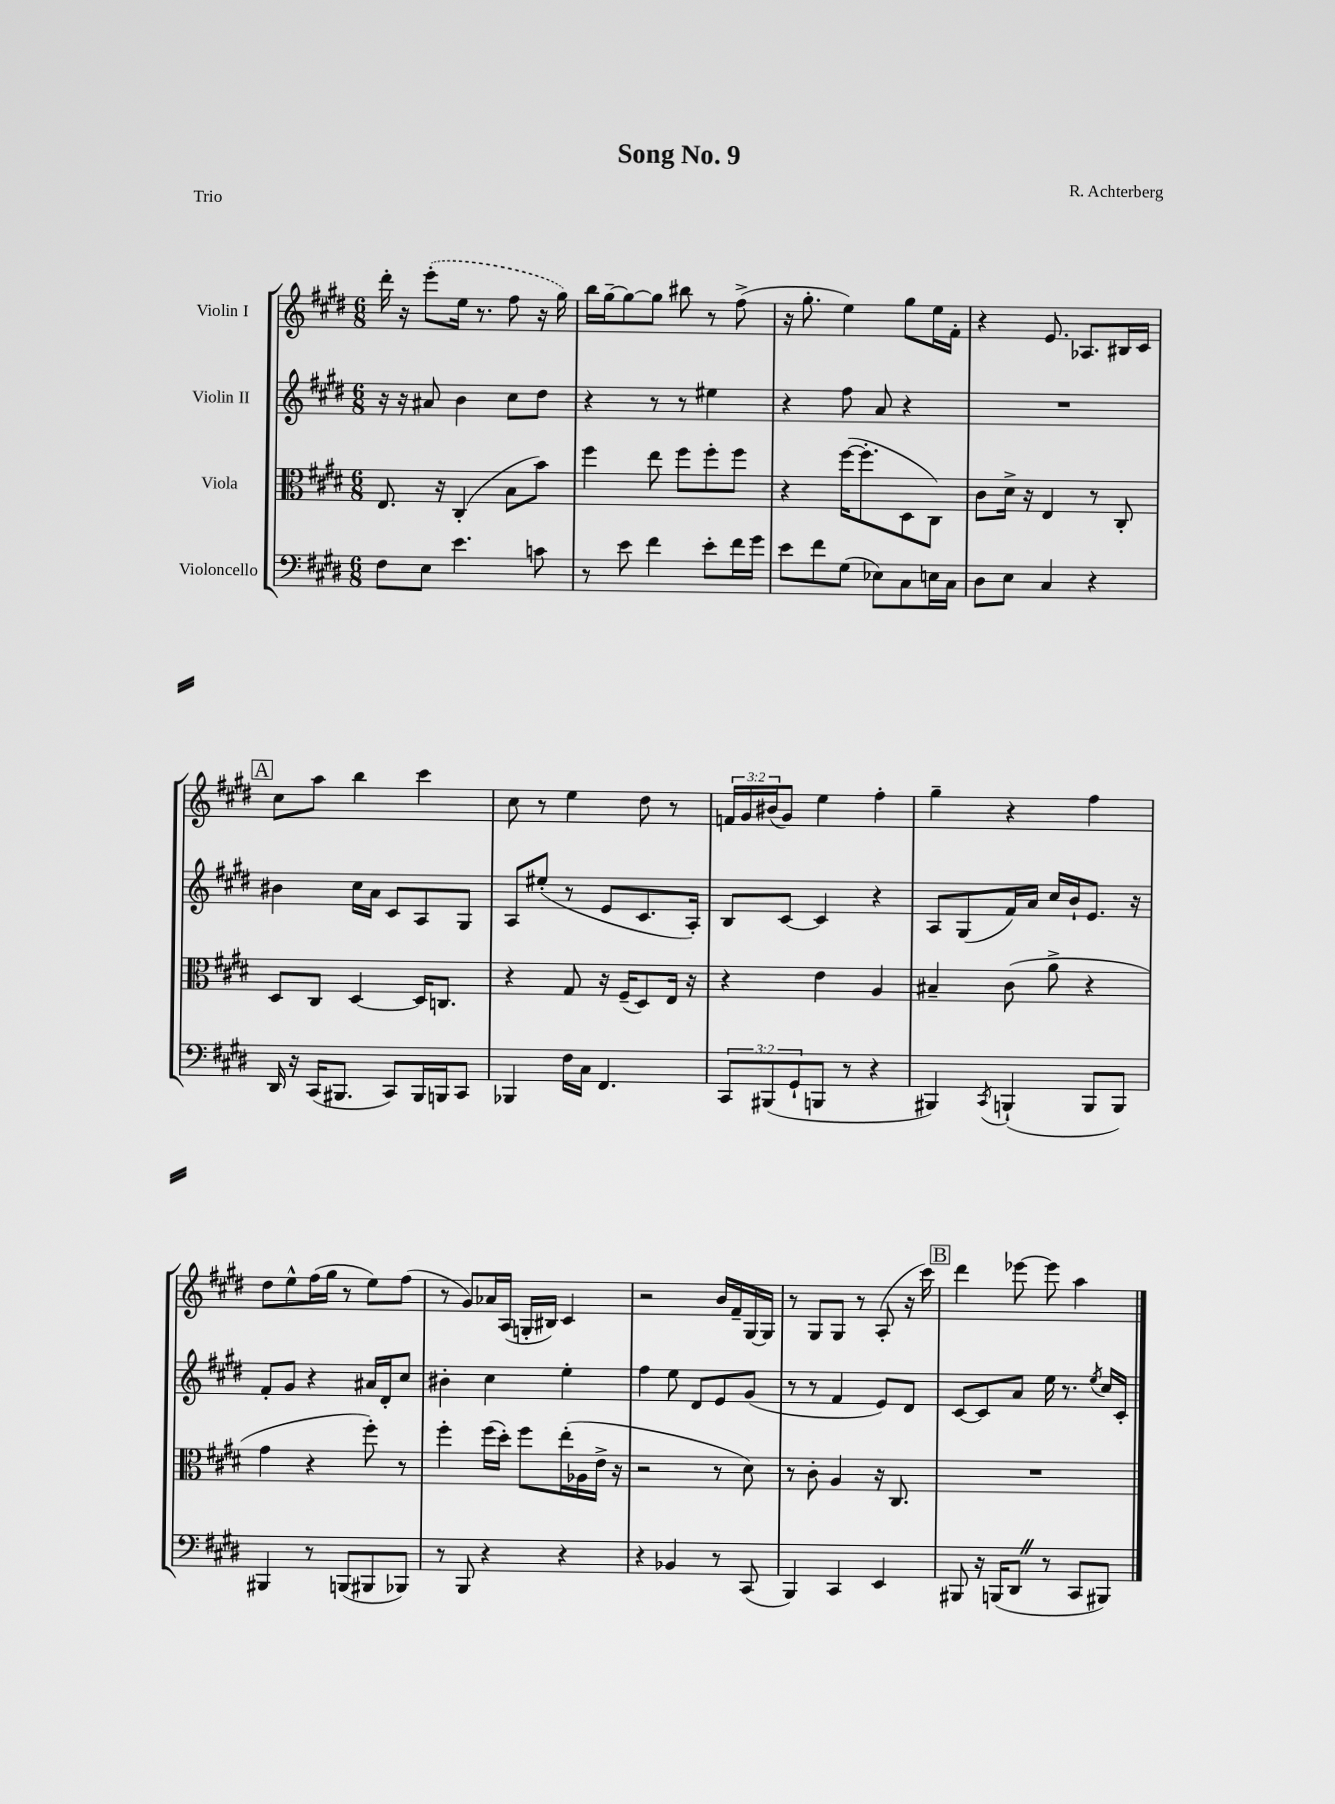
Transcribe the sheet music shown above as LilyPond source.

\header { title = "Song No. 9" composer = "R. Achterberg" piece = "Trio" }
<<
\new StaffGroup <<
\new Staff = "s0" \with { instrumentName = "Violin I" } {
    \clef treble \key e \major \numericTimeSignature \time 6/8 \override Staff.TupletNumber.text = #tuplet-number::calc-fraction-text
    dis'''16-. r16 \once \slurDashed e'''8-.( e''16 r8. fis''8 r16 gis''16) |
    b''16 gis''16~-- gis''8~ gis''8 bis''8 r8 fis''8->( |
    r16 gis''8.-. e''4) gis''8 e''16 fis'16-. |
    r4 e'8. aes8. bis16 cis'16 |
    \mark \markup { \box "A" } cis''8 a''8 b''4 cis'''4 |
    cis''8 r8 e''4 dis''8 r8 |
    \tuplet 3/2 { f'16 gis'16 bis'16( } gis'8) e''4 fis''4-. |
    gis''4-- r4 fis''4 |
    dis''8 e''8-^ fis''16( gis''16 r8 e''8) fis''8( |
    r8 gis'8) aes'16 a16( g16-. bis16) cis'4 |
    r2 b'16 fis'16-- gis16~ gis16 |
    r8 gis8 gis8 r8 a8-.( r16 cis'''16) |
    \mark \markup { \box "B" } dis'''4 ees'''8~ ees'''8 a''4 \bar "|." |
}
\new Staff = "s1" \with { instrumentName = "Violin II" } {
    \clef treble \key e \major \numericTimeSignature \time 6/8
    r16 r16 ais'8 b'4 cis''8 dis''8 |
    r4 r8 r8 eis''4 |
    r4 fis''8 a'8 r4 |
    R2. |
    \mark \markup { \box "A" } bis'4 cis''16 a'16 cis'8 a8 gis8 |
    a8 eis''8-.( r8 e'8 cis'8. a16-.) |
    b8 cis'8~ cis'4 r4 |
    a8 gis8( fis'16) a'16 cis''16 b'16-! e'8. r16 |
    fis'8-. gis'8 r4 ais'16 dis'16-. cis''8 |
    bis'4-. cis''4 e''4-. |
    fis''4 e''8 dis'8 e'8 gis'8( |
    r8 r8 fis'4 e'8) dis'8 |
    \mark \markup { \box "B" } cis'8~ cis'8 a'8 e''16 r8. \acciaccatura { e''8 } cis''16 cis'16-. \bar "|." |
}
\new Staff = "s2" \with { instrumentName = "Viola" } {
    \clef alto \key e \major \numericTimeSignature \time 6/8
    e8. r16 cis4-.( b8 b'8) |
    fis''4 e''8 fis''8 fis''8-. fis''8 |
    r4 fis''16~( fis''8.-. dis8 cis8) |
    cis'8 dis'16-> r16 e4 r8 cis8-. |
    \mark \markup { \box "A" } dis8 cis8 dis4~ dis16 c8. |
    r4 gis8 r16 fis16--( dis8) e16 r16 |
    r4 e'4 a4 |
    bis4-- cis'8( a'8-> r4 |
    gis'4 r4 fis''8-.) r8 |
    fis''4-. fis''16( dis''16-.) fis''8 e''16-.( aes16 e'16-> r16 |
    r2 r8 dis'8) |
    r8 cis'8-. a4 r16 cis8. |
    \mark \markup { \box "B" } R2. \bar "|." |
}
\new Staff = "s3" \with { instrumentName = "Violoncello" } {
    \clef bass \key e \major \numericTimeSignature \time 6/8 \override Staff.TupletNumber.text = #tuplet-number::calc-fraction-text
    fis8 e8 e'4. c'8 |
    r8 e'8 fis'4 e'8-. fis'16 gis'16 |
    e'8 fis'8 gis8( ees8) cis8 e16 cis16 |
    dis8 e8 cis4 r4 |
    \mark \markup { \box "A" } dis,16 r16 cis,16( bis,,8. cis,8) bis,,16 b,,16 cis,8 |
    bes,,4 fis16 cis16 fis,4. |
    \tuplet 3/2 { cis,8 bis,,8( gis,8-! } b,,8 r8 r4 |
    bis,,4) \acciaccatura { cis,8 } b,,4-!( b,,8 b,,8) |
    bis,,4 r8 b,,8( bis,,8 bes,,8) |
    r8 b,,8 r4 r4 |
    r4 bes,4 r8 cis,8( |
    b,,4) cis,4 e,4 |
    \mark \markup { \box "B" } bis,,8 r16 b,,16( dis,8 \once \override BreathingSign.text = \markup { \musicglyph "scripts.caesura.straight" } \breathe r8 cis,8 bis,,8) \bar "|." |
}
>>
>>
\layout { \context { \Score \remove "Bar_number_engraver" } }
